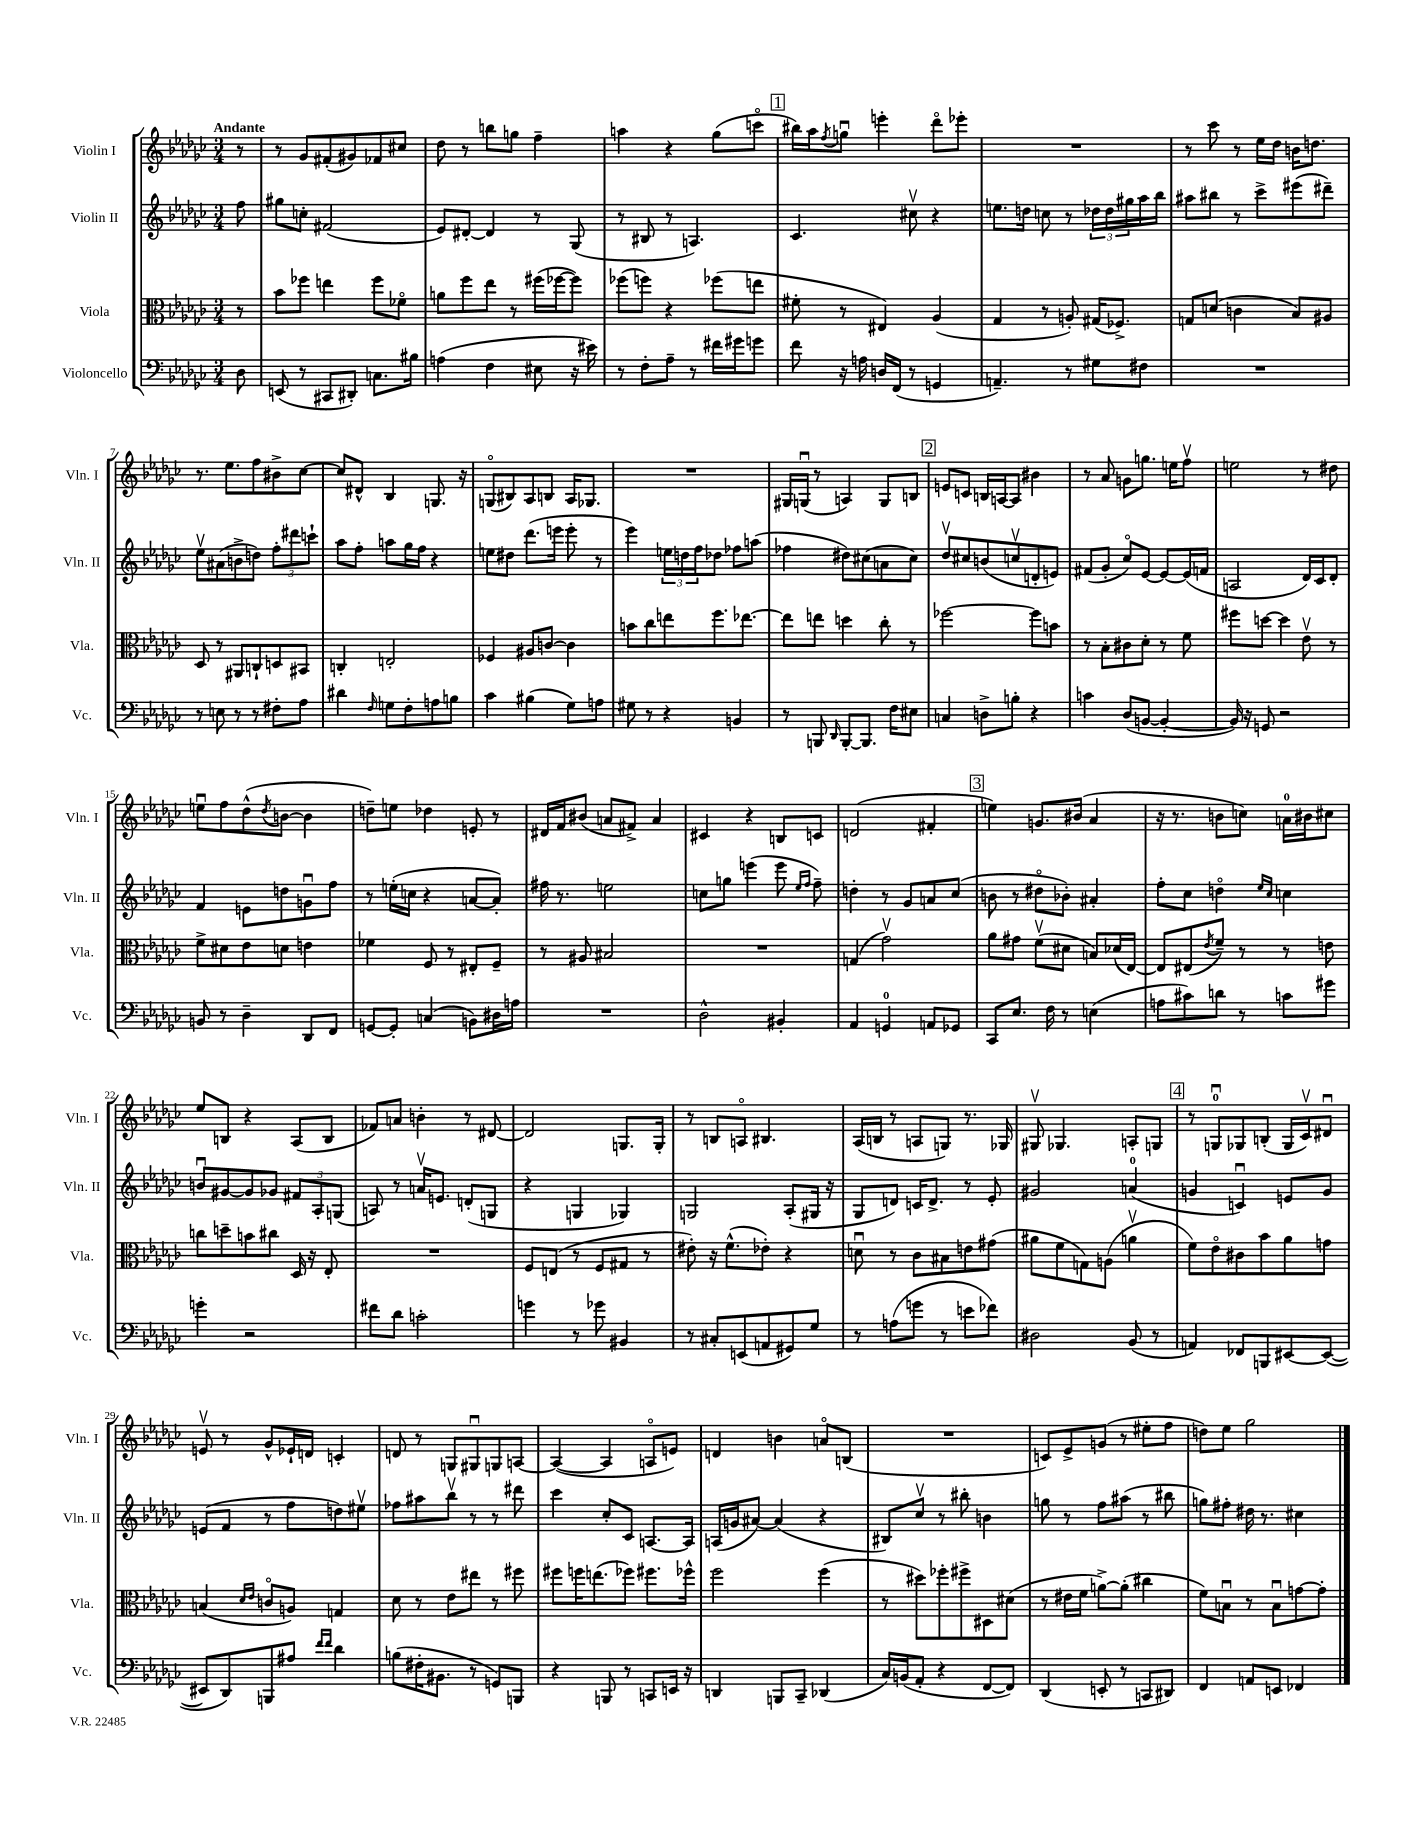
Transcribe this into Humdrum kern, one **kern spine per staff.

**kern	**kern	**kern	**kern
*staff4	*staff3	*staff2	*staff1
*clefF4	*clefC3	*clefG2	*clefG2
*k[b-e-a-d-g-c-]	*k[b-e-a-d-g-c-]	*k[b-e-a-d-g-c-]	*k[b-e-a-d-g-c-]
*M3/4	*M3/4	*M3/4	*M3/4
8D-\	8r	8ff\	8r
=	=	=	=
(8EE/	8b-\L	8gg#\L	8r
8r	8ff-\J	8cc'\J	8g-/L
8CC#/L	4ee\	(2f#/	(8f#'/
8DD#'/J)	.	.	8g#/)
8.C\L	8ff-\L	.	8f-/
.	8f-o\J	.	8cc#/J
16B#\Jk	.	.	.
=	=	=	=
(4A\	8a\L	8e-/L)	8dd-\
.	8ff\	[8d#'/J	8r
4F\	8ee-\J	4d#/]	8bb\L
.	8r	.	8gg\J
8E#\	(16ff#\LL	8r	4ff~\
.	[16ff-\J	.	.
16r	8ff-\]J)	(8G-/	.
16e#\)	.	.	.
=	=	=	=
8r	(8ff-\L	8r	4aa\
8F'\L	8ff\J)	8B#/	.
8A-~\J	4r	8r	4r
8r	.	4.A/)	.
16f#\LL	(8ff-\L	.	(8gg-\L
16g#\J	.	.	.
8g\J	8ee\J	.	8ccco\J
=	=	=	=
8f\	8f#'\	4.c-/	16bb#\LL)
.	.	.	16aa-\J
.	.	.	8qff/
16r	8r	.	8ggu\J
16A\	.	.	.
16D/LL	4E#/)	.	4eee'\
(16FF/JJ	.	.	.
8r	.	8cc#v\	.
4GG/	(4A-/	4r	8ddd-o\L
.	.	.	8eee-'\J
=	=	=	=
4.AA~/)	4G-/	8.ee\L	2.r
.	.	16dd\Jk	.
.	8r	8cc\	.
8r	8A'/)	8r	.
8G#\L	(16G#/LK	24dd-\LL	.
.	.	24dd-\	.
.	8.F-^/J)	.	.
.	.	24gg#\	.
8F#\J	.	16aa-\	.
.	.	16bb-\JJ	.
=	=	=	=
2.r	8G/L	8aa#\L	8r
.	(8d/J	8bb#\J	8ccc-\
.	4c\	8r	8r
.	.	8ccc-^\L	16ee-\LL
.	.	.	16dd-\JJ
.	8B-/L)	(8eee#\	16b\LK
.	.	.	8.dd\J
.	8A#/J	8ddd#~\J)	.
=	=	=	=
8r	8D-/	8ee-v\L	8.r
8E\	8r	(8a#\	.
.	.	.	8.ee-\L
8r	8AA#/L	8b^\	.
8r	8C`/	8dd\J)	8ff\
8F#'\L	8D/	12ff'\L	8b#^\
.	.	12ddd#\	.
8A-\J	8BB#/J	.	[8cc-\J
.	.	12ccc`\J	.
=	=	=	=
4d#\	4C'/	8aa-\L	8cc-/]L
.	.	8ff'\J	8d#^^/J
16qqF/	.	.	.
8G\L	2E'/	8aa\L	4B-/
8F'\	.	16gg-\L	.
.	.	16ff\JJ	.
8A\	.	4r	8.G/
8B\J	.	.	.
.	.	.	16r
=	=	=	=
4c-\	4F-/	8ee\L	(8Go/L
.	.	8dd#\J	8B#/)
(4B#\	8A#/L	(8.ddd-\L	8A-/
.	[8c/J	.	8B/J
.	.	16eee\Jk	.
8G-\L)	4c\]	8eee'\	16A-/LK
.	.	.	8.G-/J
8A\J	.	8r	.
=	=	=	=
8G#\	8b\L	4eee-\)	2.r
8r	8cc-\	.	.
4r	8ee\	24ee\LL	.
.	.	24dd\	.
.	.	24ff\J	.
.	8.ff\	8dd-\J	.
4BB/	.	8ff-\L	.
.	[8.ee-\J	.	.
.	.	(8aa\J	.
=	=	=	=
8r	8ee-\]L	4ff-\	16G#/LL
.	.	.	(16Gu/JJ
8BBB/	8ee\J	.	8r
16qqDD-/	.	.	.
[8BBB'/L	4dd\	8dd#\L)	4A/)
8.BBB/]J	.	(8cc#\	.
.	8cc-'\	8a\	8G/L
16F\LK	.	.	.
8E#\J	8r	8cc#\J)	8B/J
=	=	=	=
4C/	[2ff-\	8dd-v/L	8e/L
.	.	8cc#/	8c/J
8D^\L	.	(8b/	16B/LL
.	.	.	[16A/J
8B'\J	.	8ccv/	8A/]J
4r	8ff-\]L	8d'/	4b#\
.	8b\J	8e/J)	.
=	=	=	=
4c\	8r	(8f#/L	8r
.	8B-'\L	8g-'/J	8a-/
(8D-/L	8c#\	8cc-o/L)	8g\L
[8BB/J	8d-'\J	[8e-/J	8.gg\J
4BB'/_	8r	8e-/_L	.
.	.	.	16ee\LK
.	8f\	(16e-/]L	8ffv\J
.	.	16f/JJ	.
=	=	=	=
16BB/])	8ff#\L	2A/	2ee\
16r	.	.	.
8GG/	[8dd\J	.	.
2r	4dd\]	.	.
.	8e-v\	16d-/LL)	8r
.	.	16c-/J	.
.	8r	8d-'/J	8dd#\
=	=	=	=
8BB/	8f^\L	4f/	8eeu\L
8r	8d#\	.	8ff\
4D-~\	8e-\	8e\L	(8dd-^^\
.	.	.	8qdd-/
.	8d\J	8dd\	[8b\J
8DD-/L	4e\	8gu\	4b\]
8FF/J	.	8ff\J	.
=	=	=	=
[8GG/L	4f-\	8r	8dd~\L)
8GG'/]J	.	(16ee'\LL	8ee\J
.	.	16cc\JJ	.
(4C/	8F/	4r	4dd-\
.	8r	.	.
8BB\L)	8E#'/L	[8a/L	8e'/
16D#\L	8F~/J	8a'/]J)	8r
16A\JJ	.	.	.
=	=	=	=
2.r	8r	16ff#\	16d#/LL
.	.	8.r	16f/J
.	8A#/	.	(8b#/J
.	2B#/	2ee\	8a/L
.	.	.	8f#^/J)
.	.	.	4a/
=	=	=	=
2D-^^\	2.r	8cc\L	4c#/
.	.	8gg\J	.
.	.	(4eee\	4r
4BB#'/	.	8eee\	8B/L
.	.	16qqee-/LL	.
.	.	16qqff/JJ	.
.	.	8ff~\)	8c/J
=	=	=	=
4AA-/	(4G/	4dd'\	(2d/
4GG/	2g-v\)	8r	.
.	.	8g-/L	.
8AA/L	.	8a/	4f#'/
8GG-/J	.	(8cc-/J	.
=	=	=	=
8CC-/L	8a-\L	8b\	4ee\)
8.E-/J	8g#\J	8r	.
.	(8fv\L	8dd#o\L	8.g/L
16F\	.	.	.
8r	8d#\J	8b-'\J)	.
.	.	.	(16b#/Jk
(4E\	8B/L)	4a#'/	4a-/
.	(16d-/L	.	.
.	[16E-/JJ)	.	.
=	=	=	=
8A\L	8E-/]L	8ff'\L	16r
.	.	.	8.r
8c#\)	(8E#/	8cc-\J	.
.	8qe-/	.	.
8d\J	8f~/J)	4ddo\	8b\L
8r	8r	.	8cc\J)
.	.	16qqee-/LL	.
.	.	16qqcc-/JJ	.
8c\L	8r	4cc\	16a\LL
.	.	.	16b#\J
8g#\J	8e\	.	8cc#\J
=	=	=	=
4g'\	8cc\L	8bu/L	8ee-/L
.	8dd~\	[8g#/	8B/J
2r	8b\	8g#/]	4r
.	8cc#\J	8g-/J	.
.	16D-/	12f#/L	(8A-/L
.	16r	.	.
.	.	12A-'/	.
.	8E-'/	.	8B/J
.	.	(12G/J	.
=	=	=	=
8f#\L	2.r	8A/)	8f-/L)
8d-\J	.	8r	8a/J
2c'\	.	16av/LK	4b'\
.	.	8.e/J	.
.	.	(8d'/L	8r
.	.	8G/J	[8d#/
=	=	=	=
4g\	8F/L	4r	2d#/]
.	(8E/J	.	.
8r	8r	4G/	.
8g-\	8F/L	.	.
4BB#/	8G#/J	4G-/)	8.G/L
.	8r	.	.
.	.	.	16G'/Jk
=	=	=	=
8r	8e#'\)	2G/	8r
8C#'/L	16r	.	8B/L
.	(8.f^^\L	.	.
(8EE/	.	.	8Ao/J
8AA/	8e-'\J)	.	4.B#/
8GG#/)	4r	(8A-'/L	.
8G-/J	.	16G#/Jk	.
.	.	16r	.
=	=	=	=
8r	8du\	8G-/L	(16A-/LL
.	.	.	16B/JJ
(8A\L	8r	8d/J)	8r
8g\J	8c-\L	16c/LK	8A/L
.	.	8.d^/J	.
8r	8B#\	.	8G/J)
8e\L	8e\	8r	8.r
8f-\J)	(8g#\J	8e-'/	.
.	.	.	16G-/
=	=	=	=
2D#\	8a#\L	2g#/	8G#v/
.	8f\	.	4.G-/
.	8G\)	.	.
.	(8A\J	.	.
(8BB-/	4av\	(4a/	8A'/L
8r	.	.	8G/J
=	=	=	=
4AA/)	8f\L)	4g/	8r
.	8e-o\	.	8Gu/L
8FF-/L	8c#\	4cu/)	8G-/
8BBB/	8b-\	.	(8B'/J
[8EE#/	8a-\	8e/L	16G-/LL
.	.	.	16c-v/J)
(8EE#/_J	8g\J	8g/J	8d#u/J
=	=	=	=
8EE#/]L	(4B/	(8e/L	8ev/
8DD-/)	.	8f/J	8r
.	16qqd-/LL	.	.
.	16qqe-/JJ	.	.
8BBB/	8co/L	8r	8g-^^/L
8A#/J	8A/J)	8ff\L	16e-`/L
.	.	.	16d/JJ
16qqf/LL	.	.	.
16qqf/JJ	.	.	.
4d-\	4G/	8dd\)	4c'/
.	.	8ee#v\J	.
=	=	=	=
(8B\L	8d-\	8ff-\L	8d/
16F#'\K	8r	8aa#\	8r
8.BB#\J	.	.	.
.	8e-\L	8bb-v\J	8G/L
8r	8ee#\J	8r	8G#u/
8GG/L)	8r	8r	8G/
8BBB/J	8ff#\	8ddd#\	[8A/J
=	=	=	=
4r	8ff#\L	4ccc-\	(4A/_
.	16ff\K	.	.
.	(8.ee\	.	.
8BBB/	.	8cc-'/L	4A/]
8r	8ff-\J)	8c-/J	.
8CC/L	8.ff#\L	[8.A/L	8Ao/L
16EE/Jk	.	.	8e/J)
16r	16ff-^^\Jk	16A/]Jk	.
=	=	=	=
4DD/	2ff\	(16A/LL	4d/
.	.	16g/J	.
.	.	[8a#/J)	.
8BBB/L	.	(4a#/]	4b\
8CC-~/J	.	.	.
(4DD-/	(4ff\	4r	8ao/L
.	.	.	(8B/J
=	=	=	=
16C-/LL)	8r	8B#/L)	2.r
(16BB/J	.	.	.
8AA-'/J	8dd#\L)	8cc-v/J	.
4r	8ff-'\	8r	.
.	8ff#^\	8bb#'\	.
[8FF/L	8D#\	4b\	.
8FF/]J)	(8d#\J	.	.
=	=	=	=
(4DD-/	8r	8gg\	8c/L)
.	16e#\LL	8r	8e-^/
.	16f\JJ	.	.
8EE'/	[8a^\L)	8ff\L	(8g/J
8r	(8a'\]J	(8aa#\J	8r
8CC/L	4cc#\	8r	8ee#'\L
8DD#/J)	.	8bb#\	8ff\J
=	=	=	=
4FF/	8f\L)	8gg\L)	8dd\L)
.	8Bu\J	8ff#'\J	8ee-\J
8AA/L	8r	16dd#\	2gg-\
.	.	8.r	.
8EE/J	8Bu\L	.	.
4FF-/	[8g\	4cc#\	.
.	8g'\]J	.	.
==	==	==	==
*-	*-	*-	*-
